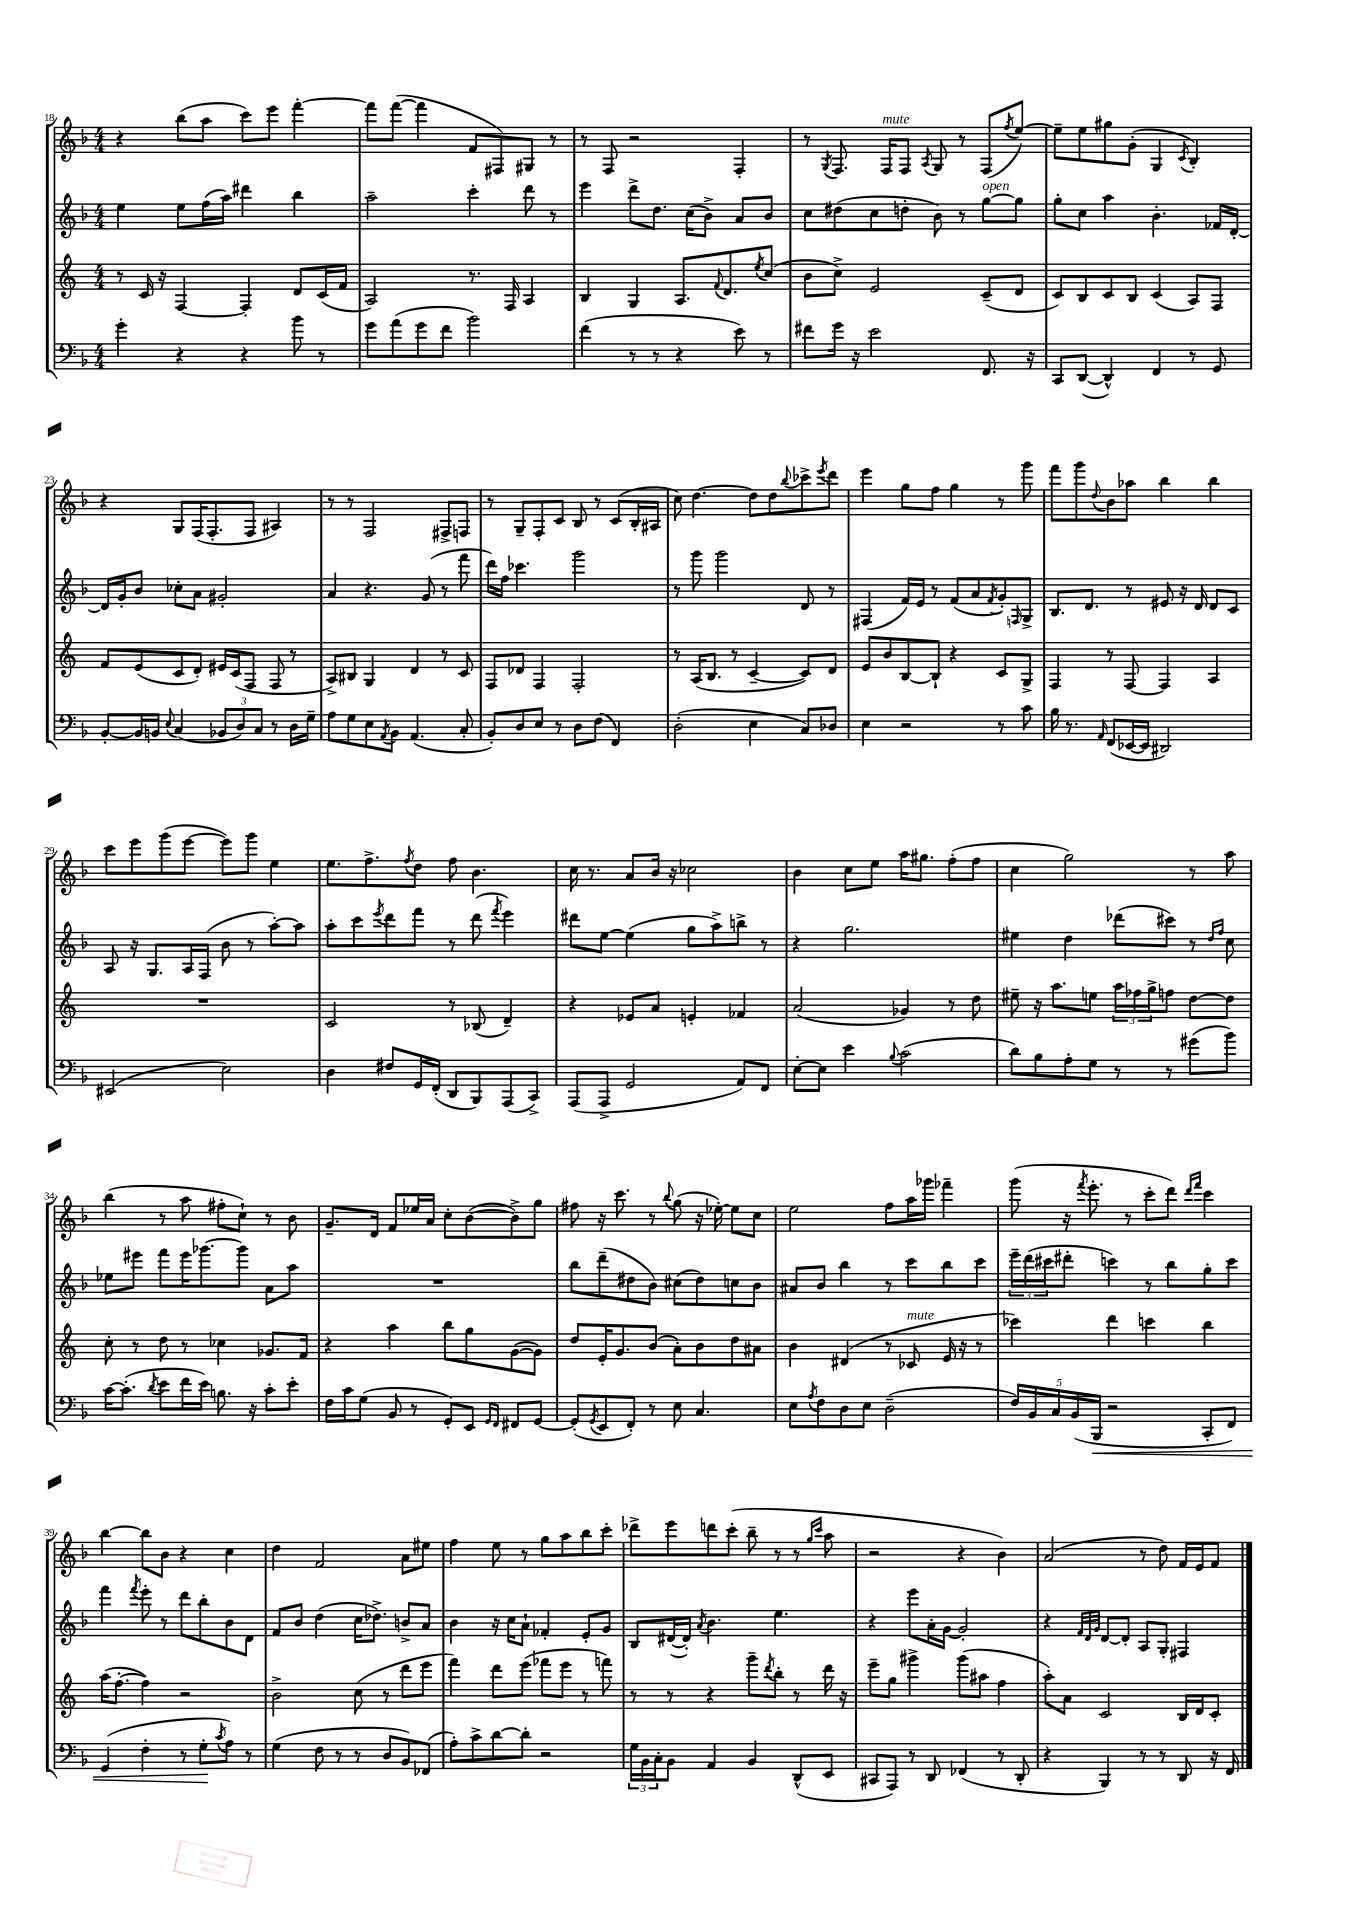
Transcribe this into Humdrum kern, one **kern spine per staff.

**kern	**dynam	**kern	**kern	**kern
*part4	*part4	*part3	*part2	*part1
*staff4	*staff4	*staff3	*staff2	*staff1
*clefF4	*	*clefG2	*clefG2	*clefG2
*k[b-]	*	*k[]	*k[b-]	*k[b-]
*M4/4	*	*M4/4	*M4/4	*M4/4
=18	=18	=18	=18	=18
4g'\	.	8r	4ee\	4r
.	.	16c/	.	.
.	.	16r	.	.
4r	.	[4F/	8ee\L	(8bb-\L
.	.	.	(16ff\L	8aa\J
.	.	.	16aa\JJ)	.
4r	.	4F'/]	4ddd#X\	8ccc\L)
.	.	.	.	8eee\J
8b-\	.	8d/L	4bb-\	[4fff'\
8r	.	(16c/L	.	.
.	.	16f/JJ	.	.
=19	=19	=19	=19	=19
8g\L	.	2A/)	2aa~\	8fff\L]
(8a\	.	.	.	([8fff\J
8g\	.	.	.	4fff\]
8f\J	.	.	.	.
2b-\)	.	8.r	4ccc'\	8f/L
.	.	.	.	8F#X/)
.	.	16F/	.	.
.	.	4A/	8ddd\	8G#X/J
.	.	.	8r	8r
=20	=20	=20	=20	=20
(4f\	.	4B/	4eee\	8r
.	.	.	.	8F/
8r	.	4G/	8ddd^\L	2r
8r	.	.	8.dd\J	.
4r	.	8.A/L	.	.
.	.	.	(16cc\KL	.
.	.	.	8b-^\J)	.
.	.	8qqf/	.	.
.	.	8.d/	.	.
8e\)	.	.	8a/L	4F'/
.	.	8qee/	.	.
8r	.	(8cc/J	8b-/J	.
=21	=21	=21	=21	=21
8f#X\L	.	8b\L	8cc\L	8r
.	.	.	.	8qG/
16g\Jk	.	8cc^\J)	(8dd#X\	8.F/
16r	.	.	.	.
2e\	.	2e/	8cc\	.
!	!	!	!	!LO:TX:a:i:t=mute
.	.	.	.	16F/KL
.	.	.	8ddn'\J	8F/J
.	.	.	.	8qA/
.	.	.	8b-\)	8G/
.	.	.	8r	8r
!	!	!	!LO:TX:a:i:t=open	!
8.FF/	.	(8c~/L	[8gg\L	(8F/L
.	.	.	.	8qff/
.	.	8d/J	8gg\J]	[8ee/J)
16r	.	.	.	.
=22	=22	=22	=22	=22
8CC/L	.	8c/L)	8gg'\L	8ee~\L]
([8DD/J	.	8B/	8cc\J	8ee\
4DD^^/])	.	8c/	4aa\	8gg#X\
.	.	8B/J	.	(8g'\J
4FF/	.	(4c/	4.b-'\	4G/
.	.	.	.	8qc/
8r	.	8A/L)	.	4B-'/)
8GG/	.	8F/J	16f-X/LL	.
.	.	.	[16d'/JJ	.
!!LO:LB:g=z
=23	=23	=23	=23	=23
[8BB-'/L	.	8f/L	16d/LL]	4r
.	.	.	16g'/J	.
16BB-/L]	.	(8e/	8b-/J	.
16BBn/JJ	.	.	.	.
8qqE/	.	.	.	.
(4C/	.	8c/	8cc-X'\L	8G/L
.	.	8d'/J)	8a\J	(16F/K
.	.	.	.	8.F'/
12BB-X/L	.	16e#X/LL	2g#X'/	.
.	.	(16c/J	.	.
12D/)	.	.	.	.
.	.	8F/J	.	8F/J
12C/J	.	.	.	.
8r	.	8F/	.	4A#X/)
16D\LL	.	8r	.	.
16G~\JJ	.	.	.	.
=24	=24	=24	=24	=24
8A\L	.	8A^/L)	4a/	8r
8G\	.	8B#X/J	.	8r
8E\	.	4G/	4.r	2F/
8qAA/	.	.	.	.
8BB-\J	.	.	.	.
(4.AA/	.	4d/	.	.
.	.	.	(8g/	.
.	.	8r	8r	8F#X^/L
8C'/	.	8c/	8fff\	8Fn/J
=25	=25	=25	=25	=25
8BB-'/L)	.	8F/L	16ddd\LL)	8r
.	.	.	16ff\JJ	.
8D/	.	8d-X/J	4.ccc-X\	8G~/L
8E/J	.	4F/	.	8F'/
8r	.	.	.	8c/J
8D\L	.	2F'/	2ggg\	8B-/
(8F\J	.	.	.	8r
4FF/)	.	.	.	(8c/L
.	.	.	.	16B-'/L
.	.	.	.	16A#X/JJ
=26	=26	=26	=26	=26
(2D'\	.	8r	8r	8cc\)
.	.	(16A/KL	8ggg\	[4.dd\
.	.	8.B/J	.	.
.	.	.	2ggg\	.
.	.	8r	.	.
4E\	.	[4c~/	.	8dd\L]
.	.	.	.	8dd\
.	.	.	.	8qqbb-/
8C/L)	.	8c/L])	8d/	8ccc-X^\
.	.	.	.	8qeee/
8D-X/J	.	8d/J	8r	8ddd\J
=27	=27	=27	=27	=27
4E\	.	8e/L	(4F#X/	4eee\
.	.	8b/	.	.
2r	.	[8B/	16f/LL)	8gg\L
.	.	.	16e/JJ	.
.	.	8B`/J]	8r	8ff\J
.	.	4r	(8f/L	4gg\
.	.	.	8a/	.
.	.	.	8qf/	.
8r	.	8c/L	8g'/)	8r
.	.	.	16qqFn/	.
8c\	.	8G^/J	8G^/J	8ggg\
=28	=28	=28	=28	=28
16B-\	.	4F/	8.B-/L	8fff\L
8.r	.	.	.	.
.	.	.	.	8ggg\
.	.	.	8.d/J	.
16qqAA/	.	.	.	8qqdd/
(8FF/L	.	8r	.	8b-\
[16EE-X/L	.	[8F/	8r	8aa-X\J
16EE-/JJ]	.	.	.	.
2DD#X/)	.	4F/]	8e#X/	4bb-\
.	.	.	16r	.
.	.	.	16d/	.
.	.	4A/	8d/L	4bb-\
.	.	.	8c/J	.
!!LO:LB:g=z
=29	=29	=29	=29	=29
(2EE#X/	.	1r	8A/	8ccc\L
.	.	.	16r	8eee\
.	.	.	8.G/L	.
.	.	.	.	(8ggg\
.	.	.	16A/L	[8eee\J
.	.	.	(16F/JJ	.
2E\)	.	.	8b-\	8eee\L])
.	.	.	8r	8ggg\J
.	.	.	[8aa'\L)	4ee\
.	.	.	8aa\J]	.
=30	=30	=30	=30	=30
4D\	.	2c/	8aa'\L	8.ee\L
.	.	.	8ccc\	.
.	.	.	.	8.ff^\
.	.	.	8qeee/	.
8F#X/L	.	.	8ddd\	.
.	.	.	.	8qff/
16GG/L	.	.	8fff\J	8dd\J
(16FF'/JJ	.	.	.	.
8DD/L	.	8r	8r	8ff\
8BBB-/)	.	(8B-X/	(8ddd\	4.b-\
.	.	.	8qfff/	.
(8AAA/	.	4d~/)	4eee\)	.
8CC^/J)	.	.	.	.
=31	=31	=31	=31	=31
(8AAA/L	.	4r	8ddd#X\L	16cc\
.	.	.	.	8.r
8AAA^/J	.	.	[8ee\J	.
2GG/	.	8e-X/L	(4ee\]	8a/L
.	.	8a/J	.	16b-/Jk
.	.	.	.	16r
.	.	4en'/	8gg\L	2cc-X\
.	.	.	8aa^\)	.
8AA/L)	.	4f-X/	8bbn^\J	.
8FF/J	.	.	8r	.
=32	=32	=32	=32	=32
[8E'\L	.	(2a/	4r	4b-\
8E\J]	.	.	.	.
4e\	.	.	2.gg\	8cc\L
.	.	.	.	8ee\J
8qqB-/	.	.	.	.
(2c\	.	4g-X/)	.	16aa\KL
.	.	.	.	8.gg#X\J
.	.	8r	.	(8ff'\L
.	.	8dd\	.	8ff\J
=33	=33	=33	=33	=33
8d\L)	.	8ee#X~\	4ee#X\	4cc\
8B-\	.	16r	.	.
.	.	8.aa\L	.	.
8A'\	.	.	4dd\	2gg\)
8G\J	.	8een\J	.	.
8r	.	24aa\LL	(8ddd-X\L	.
.	.	24ff-X\	.	.
.	.	24gg^\J	.	.
8r	.	8ffn\J	8ccc#X\J)	.
(8g#X\L	.	[8dd\L	8r	8r
.	.	.	16qqdd/LL	.
.	.	.	16qqff/JJ	.
8b-\J)	.	8dd\J]	8cc\	8aa\
!!LO:LB:g=z
=34	=34	=34	=34	=34
[16c\KL	.	8cc'\	8ee-X\L	(4bb-\
(8.c'\J]	.	.	.	.
.	.	8r	8eee#X\J	.
8qd/	.	.	.	.
8e\L	.	8dd\	8fff\L	8r
16f\L	.	8r	16eee#\K	8aa\
16e\JJ)	.	.	[8.ggg-X\	.
8.Bn\	.	4cc-X\	.	8ff#X'\L
.	.	.	8ggg-\J]	8cc`\J)
16r	.	.	.	.
8c'\L	.	8.g-X/L	8a\L	8r
8e'\J	.	.	8aa\J	8b-\
.	.	16f/Jk	.	.
=35	=35	=35	=35	=35
16F\LL	.	4r	1r	8.g~/L
16c\J	.	.	.	.
(8G\J	.	.	.	.
.	.	.	.	16d/Jk
8BB-/	.	4aa\	.	8f/L
8r	.	.	.	16ee-X/L
.	.	.	.	16a/JJ
8GG'/L)	.	8bb\L	.	8cc'\L
8EE/J	.	8gg\	.	([8b-\
16qqGG/LL	.	.	.	.
16qqFF/JJ	.	.	.	.
8FF#X/L	.	([8g\	.	8b-^\])
[8GG/J	.	8g\J])	.	8gg\J
=36	=36	=36	=36	=36
(8GG'/L]	.	8dd/L	8bb-\L	8ff#X\
8qGG/	.	.	.	.
8EE/	.	16e'/K	(8ddd~\	16r
.	.	8.g/	.	8.ccc\
8FF'/J)	.	.	8dd#X\	.
8r	.	(8b/J	8b-\J)	8r
.	.	.	.	8qqbb-/
8E\	.	8a'\L)	(8cc#X\L	(8gg\
4.C/	.	8b\	8dd#\)	16r
.	.	.	.	[16ee-X'\)
.	.	8dd\	8ccn\	8ee-\L]
.	.	8a#X\J	8b-\J	8cc\J
=37	=37	=37	=37	=37
8E\L	.	4b\	8a#X/L	2ee\
8qA/	.	.	.	.
8F\	.	.	8b-/J	.
8D\	.	(4d#X/	4bb-\	.
8E\J	.	.	.	.
(2D~\	.	8r	8r	8ff\L
!	!	!LO:TX:a:i:t=mute	!	!
.	.	8c-X/	8ccc\L	16aa\L
.	.	.	.	16ggg-X\JJ
.	.	16e/	8bb-\	4fff-X~\
.	.	16r	.	.
.	.	8r	8ccc\J	.
=38	=38	=38	=38	=38
20F/LL)	.	4ccc-X\)	24eee~\LL	(8ggg\
.	.	.	(24ddd\	.
20BB-/	.	.	.	.
.	.	.	24ccc#X\J	.
20C/	.	.	.	.
.	.	.	8ddd#X'\J	16r
(20BB-/	.	.	.	.
.	.	.	.	8qfff/
.	.	.	.	8.eee'\
!	!LO:HP:b	!	!	!
20BBB-/JJ	<	.	.	.
2r	.	4ddd\	4cccn\)	.
.	.	.	.	8r
.	.	4cccn\	8r	8ccc'\L
.	.	.	8bb-\L	8ddd\J)
.	.	.	.	16qqddd/LL
.	.	.	.	16qqfff/JJ
8CC'/L	.	4bb\	8gg'\	4ccc\
8FF/J)	.	.	8ccc\J	.
!!LO:LB:g=z
=39	=39	=39	=39	=39
(4GG/	.	(16aa\KL	4fff\	[4bb-\
.	.	[8.ff'\J	.	.
.	.	.	8qfff/	.
4F'\	.	4ff\])	8eee'\	8bb-\L]
.	.	.	8r	8b-\J
8r	.	2r	8ddd\L	4r
8G'\L	.	.	8bb-'\	.
8qc/	.	.	.	.
8A\J)	[	.	8b-\	4cc\
8r	.	.	8d\J	.
=40	=40	=40	=40	=40
(4G\	.	2b^\	8f/L	4dd\
.	.	.	8b-/J	.
8F\	.	.	(4dd\	2f/
8r	.	.	.	.
8r	.	(8cc\	16cc\KL	.
.	.	.	8.dd-X^\J)	.
8D/L	.	8r	.	.
8BB-/)	.	8ddd\L	8bn^/L	8a\L
(8FF-X/J	.	8eee\J	8a/J	8ee#X\J
=41	=41	=41	=41	=41
8A'\L)	.	4fff\)	4b-\	4ff\
8c^\	.	.	.	.
[8d\	.	8ddd\L	16r	8ee\
.	.	.	16cc\KL	.
8d'\J]	.	(8eee\J	8a`\J	8r
2r	.	8fff-X\L	4f-X'/	8gg\L
.	.	8eee\J	.	8aa\
.	.	8r	8e'/L	8bb-\
.	.	8fffn\)	8g/J	8ccc'\J
=42	=42	=42	=42	=42
24G\LL	.	8r	8B-/L	8ddd-X^\L
24BB-\	.	.	.	.
24C'\J	.	.	.	.
8BB-\J	.	8r	([16d#X/L	8eee\
.	.	.	16d#'/JJ])	.
.	.	.	8qa/	.
4AA/	.	4r	4.b-\	8dddn\
.	.	.	.	(8ccc'\J
4BB-/	.	8ggg~\L	.	8bb-~\
.	.	8qddd/	.	.
.	.	8bb'\J	4.ee\	8r
(8DD^^/L	.	8r	.	8r
.	.	.	.	16qqgg/LL
.	.	.	.	16qqccc/JJ
8EE/J	.	16ddd\	.	8aa\
.	.	16r	.	.
=43	=43	=43	=43	=43
8CC#X/L	.	8eee~\L	4r	2r
8AAA/J)	.	8gg\J	.	.
8r	.	4ggg#X^\	8eee\L	.
8DD/	.	.	16a'\L	.
.	.	.	[16g\JJ	.
(4FF-X/	.	(8ggg#\L	2g'/]	4r
.	.	8aa#X\J	.	.
8r	.	4ff\	.	4b-\)
8DD'/	.	.	.	.
=44	=44	=44	=44	=44
4r	.	8aa'\L)	4r	(2a/
.	.	8a\J	.	.
.	.	.	32qqf/LLL	.
.	.	.	32qqd/	.
.	.	.	32qqg/JJJ	.
4BBB-/)	.	2c/	[8d/L	.
.	.	.	8d'/J]	.
8r	.	.	8A/L	8r
8r	.	.	8G'/J	8dd\)
8DD/	.	16B/LL	4F#X/	16f/LL
.	.	16d/J	.	16e/J
16r	.	8c'/J	.	8f/J
16FF/	.	.	.	.
==	==	==	==	==
*-	*-	*-	*-	*-
